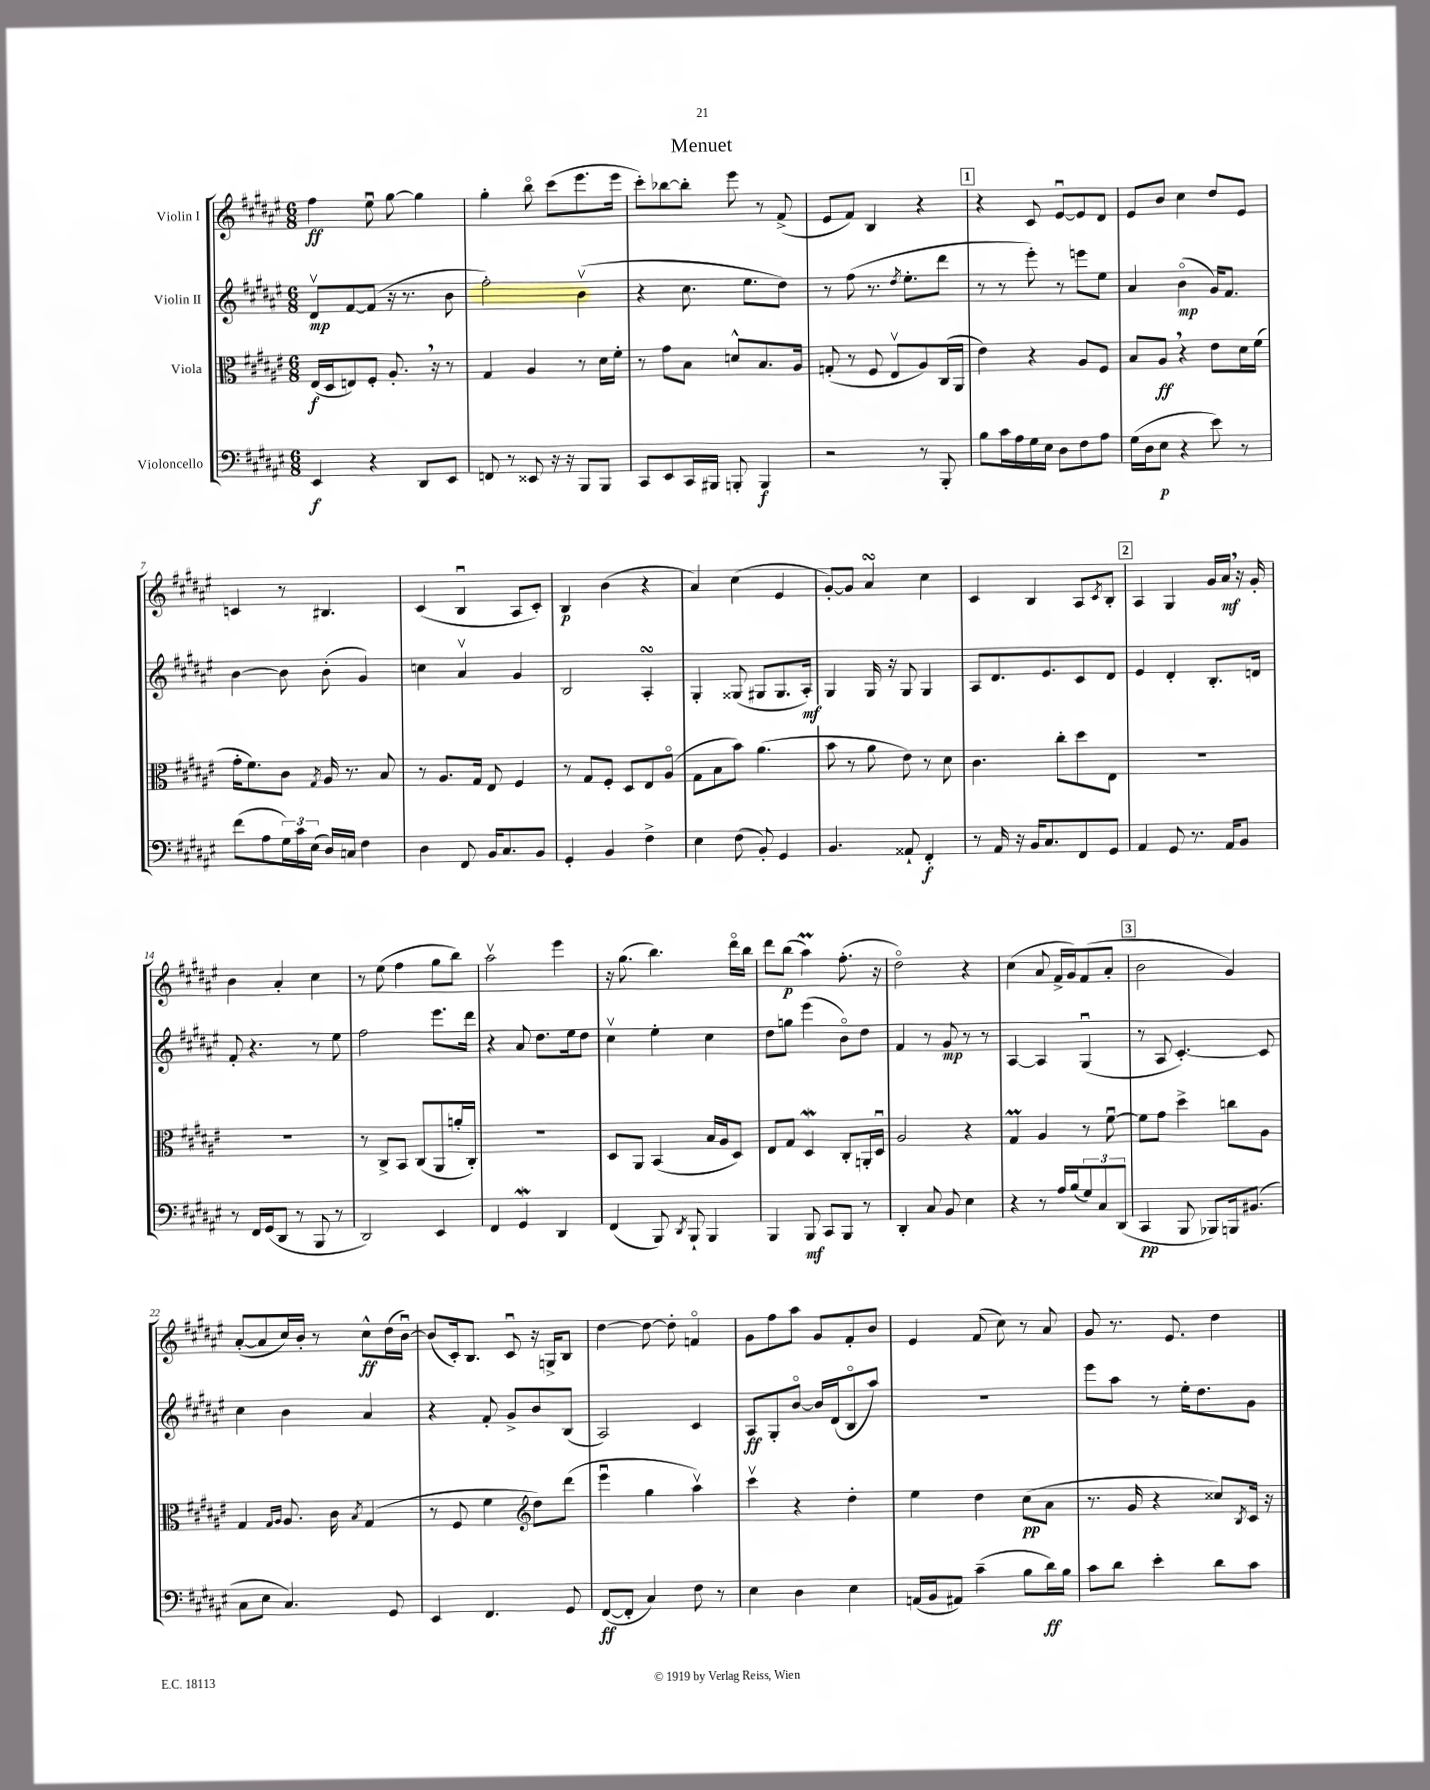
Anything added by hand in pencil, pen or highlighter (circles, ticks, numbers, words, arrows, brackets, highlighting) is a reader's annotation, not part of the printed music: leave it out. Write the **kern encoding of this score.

**kern	**kern	**kern	**kern
*staff4	*staff3	*staff2	*staff1
*clefF4	*clefC3	*clefG2	*clefG2
*k[f#c#g#d#a#e#]	*k[f#c#g#d#a#e#]	*k[f#c#g#d#a#e#]	*k[f#c#g#d#a#e#]
*M6/8	*M6/8	*M6/8	*M6/8
4EE#/	(16E#/LL	8d#v/L	4ff#\
.	16D#/J	.	.
.	8E/)	[8f#/	.
4r	8F#'/J	(8f#/]J	8ee#u\
.	8.A#'/	16r	[8gg#\
.	.	8.r	.
8DD#/L	.	.	4gg#\]
.	16r	.	.
8EE#/J	8r	8b\	.
=	=	=	=
8FF/	4G#/	2ff#'\)	4gg#'\
8r	.	.	.
8EE##/	4A#/	.	8bbo\
16r	.	.	(8ccc#\L
16r	.	.	.
8BBB/L	8r	(4bv\	8.eee#\
8BBB/J	16d#\LL	.	.
.	16f#'\JJ	.	16eee#\Jk
=	=	=	=
8CC#/L	8r	4r	8ccc#'\L)
8EE#/	8g#\L	.	[8bb-\
16CC#/L	8B\J	8.cc#\	8bb-'\]J
16BBB#/JJ	.	.	.
8BBB'/	8d^^/L	.	8eee#\
.	.	8.ee#\L	.
4BBB/	8.B/	.	8r
.	.	8dd#\J)	(8f#^/
.	16A#/Jk	.	.
=	=	=	=
2r	(8G'/	8r	8e#/L
.	8r	(8ff#\	8f#/J)
.	8F#/	8.r	4B/
.	8E#v/L	.	.
.	.	8qdd#/	.
.	.	8.ee#'\L	.
8r	8A#/)	.	4r
8BBB'/	(16C#/L	8ddd#\J	.
.	16AA#/JJ	.	.
=	=	=	=
8B\L	4e#\)	8r	4r
16c#\L	.	8r	.
16A#\	.	.	.
16G#\	4r	8eee#'\)	8c#/
16E#\JJ	.	.	.
8D#\L	.	8r	[8e#u/L
8F#\	8A#/L	8eee\L	8e#/]
8A#\J	8F#/J	8ee#\J	8d#/J
=	=	=	=
(16G#\LL	8B/L	4a#/	8e#/L
16D#\J	.	.	.
8E#\J	8A#/J	.	8b/J
4r	4r	(4bo\	4cc#\
8e#\)	8e#\L	16g#/LK)	8dd#/L
.	.	8.f#/J	.
8r	16d#\L	.	8e#/J
.	(16f#\JJ	.	.
=	=	=	=
(8f#\L	16g#'\LK	[4b\	4c/
.	8.f#\)	.	.
8A#\	.	.	.
24G#\L)	8c#\J	8b\]	8r
24c#\	.	.	.
(24E#\JJ	.	.	.
.	8qG#/	.	.
16D#/LL)	16A#/	(8b'\	4.B#/
16C/JJ	8.r	.	.
4F#\	.	4g#/)	.
.	8B/	.	.
=	=	=	=
4D#\	8r	4cc\	(4c#/
.	8.A#/L	.	.
8FF#/	.	4a#v/	4Bu/
.	16G#/Jk	.	.
16BB/LK	8E#/	.	.
8.C#/	.	.	.
.	4F#/	4g#/	8A#/L
8BB/J	.	.	8c#'/J)
=	=	=	=
4GG#'/	8r	2B/	4B/
.	8G#/L	.	.
4BB/	8F#'/J	.	(4b\
.	8D#/L	.	.
4F#^\	8E#/	4A#'/	4r
.	(8A#o/J	.	.
=	=	=	=
4E#\	8G#\L	4G#'/	4a#/)
.	8B\	.	.
(8F#\	8b\J)	(8G##/	(4cc#\
8BB'/)	(4.a#\	8G#/L	.
4GG#/	.	8.G#/	4e#/
.	.	16A#'/Jk)	.
=	=	=	=
4.BB/	8b\	4G#/	[8g#'/L)
.	8r	.	8g#/]J
.	8a#\	16G#/	4a#/
.	.	16r	.
8AA##`/	8e#\)	8G#/	.
4FF#'/	8r	4G#/	4cc#\
.	8d#\	.	.
=	=	=	=
8r	4.c#\	8A#/L	4c#/
16AA#/	.	8.d#/	.
16r	.	.	.
16BB/LK	.	.	4B/
8.C#/	.	8.e#/	.
.	8cc#'\L	.	.
8FF#/	8dd#\	8c#/	8A#/L
.	.	.	8qc#/
8GG#/J	8E#\J	8d#/J	8B'/J
=	=	=	=
4AA#/	2.r	4e#/	4A#/
8GG#/	.	4d#'/	4G#/
8.r	.	.	.
.	.	8.B'/L	16g#/LL
16AA#/LK	.	.	16a#/JJ
8BB/J	.	.	16r
.	.	16d/Jk	16g#'/
=	=	=	=
8r	2.r	8f#'/	4b\
16FF#/LL	.	4.r	.
(16GG#/J	.	.	.
8DD#/J	.	.	4a#'/
8r	.	.	.
8BBB/	.	8r	4cc#\
8r	.	8ee#\	.
=	=	=	=
2DD#/)	8r	2ff#\	8r
.	8C#^/L	.	(8ee#\
.	8BB/J	.	4ff#\
.	(8C#/L	.	.
4EE#/	8AA#/	8.eee#\L	8gg#\L
.	16a'/L	.	8bb\J)
.	16C#'/JJ)	16ddd#\Jk	.
=	=	=	=
4FF#/	2.r	4r	2aa#v\
4GG#/	.	8a#/	.
.	.	8.dd#\L	.
4DD#/	.	.	4eee#\
.	.	16ee#\k	.
.	.	8dd#\J	.
=	=	=	=
(4FF#/	8D#/L	4cc#v\	16r
.	.	.	(8.gg#\
.	8AA#/J	.	.
8BBB/)	(4BB/	4ee#'\	4.bb\)
8qDD#/	.	.	.
8BBB`/	.	.	.
4BBB/	16B/LL	4cc#\	.
.	16A#/J	.	.
.	8D#/J)	.	16ddd#o\LL
.	.	.	16bb\JJ
=	=	=	=
4BBB/	8E#/L	8dd#\L	8ddd#\L
.	8G#/J	8gg\J	(8bb\J
8BBB/	4D#/	(4eee#\	4aa#\)
8CC#/L	.	.	.
8BBB/J	8C#'/L	8bo\L)	(8.ff#'\
8r	16AA'/L	8dd#\J	.
.	16D#u/JJ	.	16r
=	=	=	=
4DD#'/	2A#/	4f#/	2dd#o\)
8C#/	.	8r	.
8BB/	.	8g#/	.
4E#\	4r	8r	4r
.	.	8r	.
=	=	=	=
4r	4G#/	[4A#/	(4cc#\
8r	4A#/	4A#/]	8a#/
16A#/LL	.	.	16f#^/LL
(16B/J	.	.	16g#/J)
12G#/)	8r	(4G#u/	(8f#/
12C#/	.	.	.
.	[8f#u\	.	8a#'/J
(12DD#/J	.	.	.
=	=	=	=
4CC#/	8f#\]L	8r	2b\
.	8g#\J	8A#/	.
8BBB/	4dd#^\	[4.c#'/)	.
8BBB-/L)	.	.	.
16BBB/k	8cc\L	.	4g#/)
(8.BB#/J	.	.	.
.	8A#\J	8c#/]	.
=	=	=	=
8C#\L	4G#/	4cc#\	([8a#'/L
8E#\J	.	.	8a#/]
.	16qqG#/LL	.	.
.	16qqA#/JJ	.	.
4.C#/)	8.A#/	4b\	16cc#/L)
.	.	.	16b'/JJ
.	.	.	8r
.	16c#\	.	.
.	8qB/	.	.
.	(4G#/	4a#/	8cc#^^\L
8GG#/	.	.	(16dd#\L
.	.	.	[16bu\JJ)
=	=	=	=
4EE#/	8r	4r	(8b/]L
.	8F#/	.	16c#'/k)
.	.	.	8.B/J
4.FF#/	4f#\	8f#'/	.
.	.	8g#^/L	8c#u/
*	*clefG2	*	*
.	8dd#\L)	8b/	16r
.	.	.	16G^/LK
8GG#/	(8ddd#\J	(8B/J	8B/J
=	=	=	=
([8FF#/L	4eee#u\	2A#/)	[4dd#\
8FF#'/]J	.	.	.
4C#/)	4gg#\	.	8dd#\_
.	.	.	8dd#'\]
8F#\	4aa#v\)	4c#/	4fo/
8r	.	.	.
=	=	=	=
4E#\	4ccc#v\	8A#/L	8g#\L
.	.	8G#'/	8ff#\
4D#\	4r	[8bo/J	8aa#\J
.	.	16b/]LL	8g#/L
.	.	(16d#/J	.
4E#\	4dd#'\	8Bo/	8f#'/
.	.	8aa#/J)	8b/J
=	=	=	=
(16AA/LL	4ee#\	2.r	4e#/
16BB/J	.	.	.
8AA#/J)	.	.	.
(4c#~\	4dd#\	.	(8f#/
.	.	.	8cc#\)
8B\L	(8cc#\L	.	8r
16d#\L)	8a#\J	.	8a#/
16B\JJ	.	.	.
=	=	=	=
8c#\L	8.r	8eee#\L	8g#/
8d#\J	.	8aa#\J	8.r
.	16g#/	.	.
4e#'\	4r	8r	.
.	.	.	8.e#/
.	.	16ee#'\LK	.
.	.	8.dd#\	.
8d#\L	8cc##/L)	.	4dd#\
.	8qB/	.	.
8c#\J	16c#/Jk	8g#\J	.
.	16r	.	.
==	==	==	==
*-	*-	*-	*-
